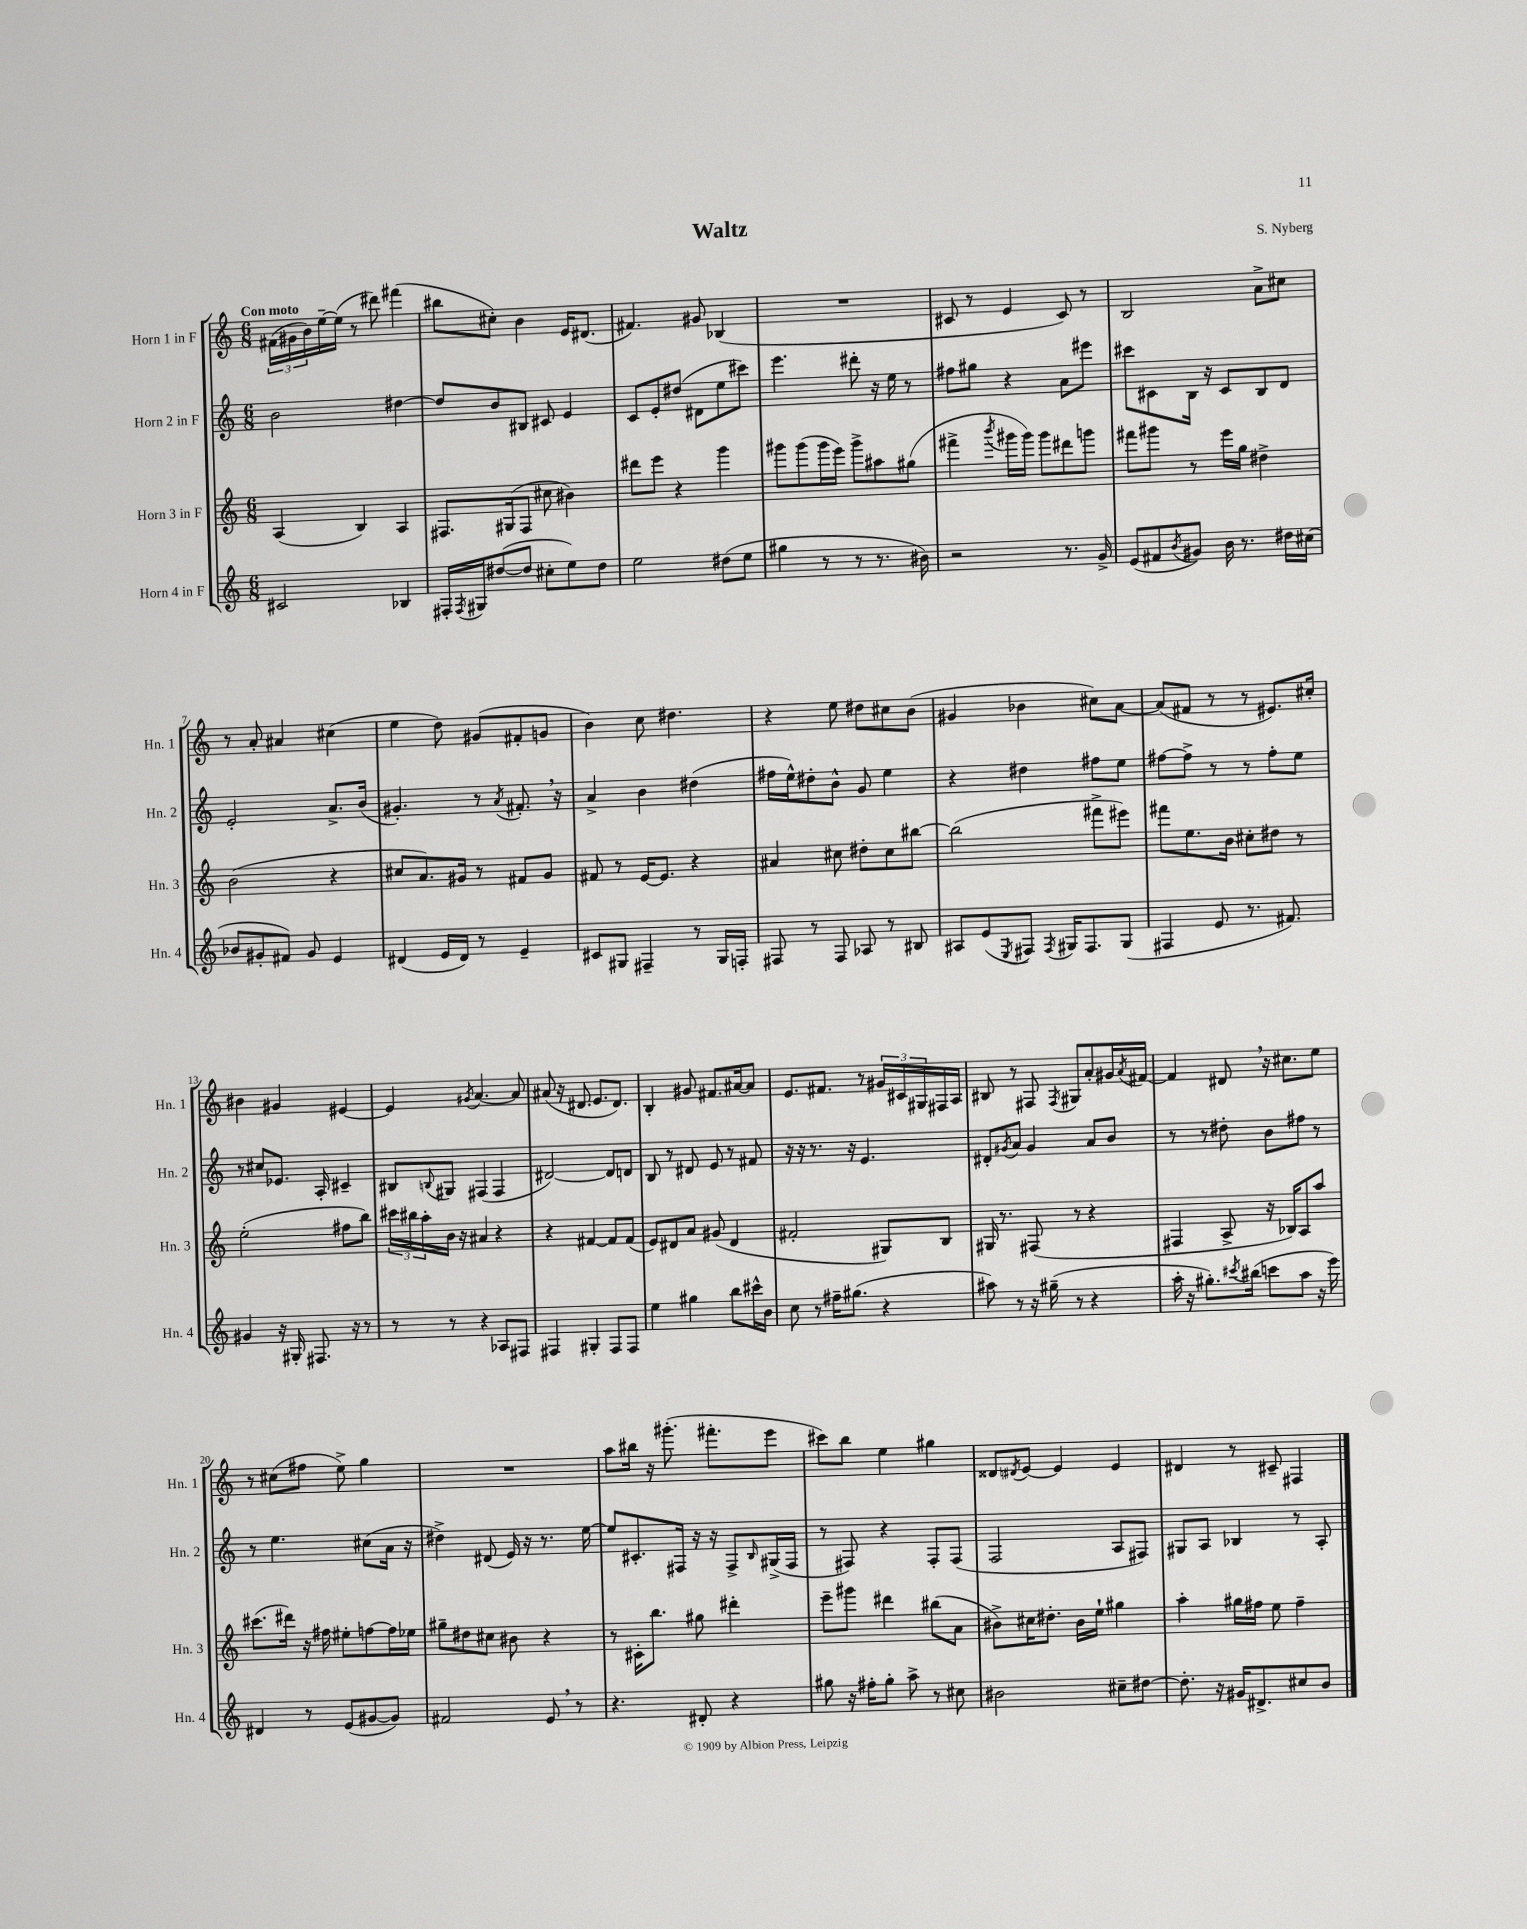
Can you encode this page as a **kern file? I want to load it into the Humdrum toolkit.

**kern	**kern	**kern	**kern
*part4	*part3	*part2	*part1
*staff4	*staff3	*staff2	*staff1
*I"Horn 4 in F	*I"Horn 3 in F	*I"Horn 2 in F	*I"Horn 1 in F
*I'Hn. 4	*I'Hn. 3	*I'Hn. 2	*I'Hn. 1
*clefG2	*clefG2	*clefG2	*clefG2
*k[]	*k[]	*k[]	*k[]
*M6/8	*M6/8	*M6/8	*M6/8
=1	=1	=1	=1
!	!	!	!LO:TX:a:B:t=Con moto
2c#X/	(4A/	2b\	(24f#X\LL
.	.	.	24g#X\
.	.	.	24b\)
.	.	.	[16ee~\
.	.	.	(16ee\JJ]
.	4B/)	.	8r
.	.	.	8ddd#X\)
4B-X/	4A/	[4dd#X\	(4fff#X\
=2	=2	=2	=2
16F#X'/LL	8.F#X/L	8dd#/L]	8bb#X\L
8qF#/	.	.	.
16G#X/J	.	.	.
([8dd#X/	.	8b/	8cc#X'\J)
.	(16G#X/k	.	.
8dd#/J]	8F#/J	8B#X/J	4b\
8cc#X'\L	8cc#X\	8c#X/	.
8ee\)	4b#X\)	4e/	16e/KL
.	.	.	(8.d#X/J
8dd#\J	.	.	.
=3	=3	=3	=3
2ee\	8ddd#X\L	8c/L	4.f#X/)
.	8eee\J	8e'/	.
.	4r	(8dd#X/J	.
.	.	8d#X\L	8g#X/
(8dd#X\L	4ggg\	8ee\	(4B-X/
8ee\J	.	8ccc#X\J)	.
=4	=4	=4	=4
4gg#X\	8ggg#X\L	4.eee\	2.r
.	(8ggg#\	.	.
8r	16ggg#\L	.	.
.	16eee\JJ)	.	.
8r	8ggg#^\L	8ddd#X'\	.
8.r	8aa#X\	16r	.
.	.	16ee\	.
.	(8gg#X\J	8r	.
16b#X\)	.	.	.
=5	=5	=5	=5
2r	4fff#X^\	8ff#X\L	8c#X/
.	.	8gg#X\J	8r
.	8qbbb/	.	.
.	16ggg#X\LL	4r	4e/
.	16ggg#\JJ)	.	.
.	8ggg#\L	.	.
8.r	8ddd#X\	8a\L	8c#/)
.	8gggn\J	8eee#X\J	8r
16g^/	.	.	.
=6	=6	=6	=6
(8e/L	8fff#X\L	8ccc#X\L	2B/
8f#X/	8ggg#X\J	8c#X\	.
8qb/	.	.	.
8g#X/J)	8r	16B\Jk	.
.	.	16r	.
16b\	16eee\LL	8c#/L	.
8.r	16gg\JJ	.	.
.	4dd#X^\	8B/	8a^\L
16dd#X\LL	.	8d/J	8cc#X\J
(16cc#X\JJ	.	.	.
!!LO:LB:g=z
=7	=7	=7	=7
8b-X/L	(2b\	2e'/	8r
8g#X'/	.	.	8a'/
8f#X/J)	.	.	4a#X/
8g#/	.	.	.
4e/	4r	8.a^/L	(4cc#X\
.	.	(16b/Jk	.
=8	=8	=8	=8
(4d#X/	8cc#X/L	4.g#X'/)	4ee\
.	8.a/)	.	.
16e/LL	.	.	8dd\)
16d#/JJ)	16g#X/Jk	.	.
8r	8r	8r	(8g#X/L
.	.	8qa/	.
4e~/	8f#X/L	8.f#X',/	8f#X'/
.	8g#/J	.	8gn/J
.	.	16r	.
=9	=9	=9	=9
8c#X/L	8f#X/	4a^/	4b\)
8G#X/J	8r	.	.
4F#X~/	[16e/KL	4b\	8cc\
.	8.e/J]	.	.
.	.	.	4.dd#X\
8r	4r	(4dd#X\	.
16G#/LL	.	.	.
16Fn'/JJ	.	.	.
=10	=10	=10	=10
8F#X/	4a#X/	16ff#X\LL	4r
.	.	16ee^^\J)	.
8r	.	8dd#X'\	.
8F#/	8cc#X\	8b^^\J	8ee\
8A-X/	8dd#X'\L	8g/	8dd#X\L
8r	8cc#\	4ee\	8cc#X\
8B#X/	[8bb#X\J	.	(8b\J
=11	=11	=11	=11
8A#X/L	(2bb#\]	4r	4g#X/
(8e/	.	.	.
8qE/	.	.	.
8F#X/J)	.	4dd#X\	4b-X\
8qF#/	.	.	.
16G#X/KL	.	.	.
8.F#/	.	.	.
.	8fff#X^\L	8ff#X\L	8cc#X\L)
(8G#/J	8eee#X\J)	8ee\J	[8a\J
=12	=12	=12	=12
4F#X/	8fff#X\L	[8ff#X\L	(8a/L]
.	8.ee\	8ff#^\J]	8f#X/J
8e/	.	8r	8r
.	16b\Jk	.	.
8.r	8cc#X'\L	8r	8r
.	8dd#X\J	8ff#'\L	8.e#X/L)
8.f#X/)	.	.	.
.	8r	8ee\J	.
.	.	.	16cc#X'/Jk
!!LO:LB:g=z
=13	=13	=13	=13
4g#X/	(2ee'\	8r	4b#X\
.	.	8cc#X/L	.
16r	.	8.e-X/J	4g#X/
16G#X'/	.	.	.
8.F#X/	.	.	.
.	.	16A'/	.
.	8ff#X\L	4c#X~/	[4e#X/
16r	.	.	.
8r	8bb\J)	.	.
=14	=14	=14	=14
8r	24ccc#X\LL	8B#X/L	4e#/]
.	24bb#X\	.	.
.	24aa'\	.	.
.	.	8qqBn/	.
8r	16b\JJ	8G#X/J	.
.	16r	.	.
.	.	.	8qg#X/
4r	4a#X/	(4F#X/	[4.a/
8A-X/L	4r	4F#/	.
8F#X/J	.	.	8a/]
=15	=15	=15	=15
4F#X/	4r	[2d#X/)	(8a#X/
.	.	.	16r
.	.	.	8.d#X/
4G#X'/	[4f#X/	.	.
.	.	.	8.e/L
8F#/L	8f#/L]	8d#/L]	.
.	.	.	8.d#/J)
8F#/J	(8f#/J	8dn/J	.
=16	=16	=16	=16
4ee\	8e/L)	8B/	4B'/
.	8d#X/	8r	.
4gg#X\	8a/J	8d#X/	8g#X/
.	(8g#X/	8e/	8.f#X/L
8bb\L	4d#/	8r	.
.	.	.	[16a#X/k
16ccc#X^^\L	.	8f#X/	8a#/J]
16b\JJ	.	.	.
=17	=17	=17	=17
8cc\	2f#X'/	16r	8.e/L
.	.	16r	.
8r	.	8.r	.
.	.	.	8.f#X/J
16ff#X~\KL	.	.	.
(8.gg#X\J	.	16r	.
.	.	4.e/	8r
4r	8G#X/L)	.	24g#X/LL
.	.	.	24c#X/
.	.	.	24G#X/
.	8B/J	.	16F#X/
.	.	.	16A/JJ
=18	=18	=18	=18
8aa#X\)	16G#X/	8d#X'/L	8B#X/
.	8.r	.	.
.	.	8qg#X/	.
8r	.	8a/J	8r
16r	(8F#X/	4g#/	8F#X/
(16gg#X~\	.	.	.
.	.	.	8qF#/
8r	8r	.	8G#X/L
4r	4r	8a/L	8a'/
.	.	8b/J	16g#X/L
.	.	.	8qa/
.	.	.	[16f#X/JJ
=19	=19	=19	=19
16aa'\	4F#X/	8r	4f#/]
16r	.	.	.
8.gg#X'\L)	.	8r	.
.	8A^/	8dd#X'\	8d#X,/
8qccc#X/	.	.	.
(16bb#X\Jk	.	.	.
8cccn\L	16r	8b\L	16r
.	16B-X/KL)	.	8.cc#X\L
8aa\J	8A/	8ff#X\J	.
16r	8aa/J	8r	8ee\J
16eee\)	.	.	.
!!LO:LB:g=z
=20	=20	=20	=20
4d#X/	(8.ccc#X\L	8r	8r
.	.	4.ee\	(8cc#X\L
.	16ddd#X\Jk)	.	.
8r	16r	.	8ff#X\J
.	16ff#X\	.	.
(8e/L	8ee#X'\L	.	8ee^\)
[8g#X/	[8ffn\	(8cc#X\L	4gg\
8g#/J])	16ff\L]	16a\Jk	.
.	16ee-X\JJ	16r	.
=21	=21	=21	=21
2f#X/	8gg#X~\L	4dd#X^\)	2.r
.	8dd#X\	.	.
.	8cc#X\J	(8d#X/	.
.	8b#X\	16e/)	.
.	.	16r	.
8e,/	4r	8.r	.
8r	.	.	.
.	.	[16ee\	.
=22	=22	=22	=22
4.r	8r	8ee/L]	8aa\L
.	16c#X'\KL	8.c#X'/	16bb#X\Jk
.	8.bb\J	.	16r
.	.	.	(8.ggg#X'\
.	.	16F#X/Jk	.
8d#X'/	8gg#X\	16r	.
.	.	16r	8.fff#X'\L
4r	4ddd#X'\	8F#^/L	.
.	.	16qqB/	.
.	.	(16G#X^/L	8eee\J
.	.	16F#/JJ	.
=23	=23	=23	=23
8gg#X\	8eee~\L	8r	8ccc#X\L)
16r	8ggg#X\J	8F#X/)	8bb\J
16ff#X'\KL	.	.	.
8gg#'\J	4ddd#X\	4r	4ee\
8aa^\	.	.	.
8r	(8bb#X\L	8F#'/L	4gg#X\
8cc#X\	8a\J	(8F#/J	.
=24	=24	=24	=24
2b#X\	8b#X^\L)	2F/	8d##X/L
.	.	.	8qd#X/
.	16cc#X\K	.	[8e/J
.	8.dd#X'\J	.	.
.	.	.	4e/]
.	16b#\LL	.	.
.	16ee`\JJ	.	.
8cc#X~\L	4gg#X\	8A/L	4e/
[8dd#X\J	.	8F#X/J)	.
=25	=25	=25	=25
8.dd#'\]	4aa'\	8G#X/L	4d#X/
.	.	8A/J	.
16r	.	.	.
16g#X/KL	16gg#X\LL	4B-X/	8r
8.d#X^/	16ff#X\JJ	.	.
.	8ee\	.	8c#X~/
8cc#X/	4ff#~\	8r	4F#X/
8b/J	.	8A'/	.
==	==	==	==
*-	*-	*-	*-
